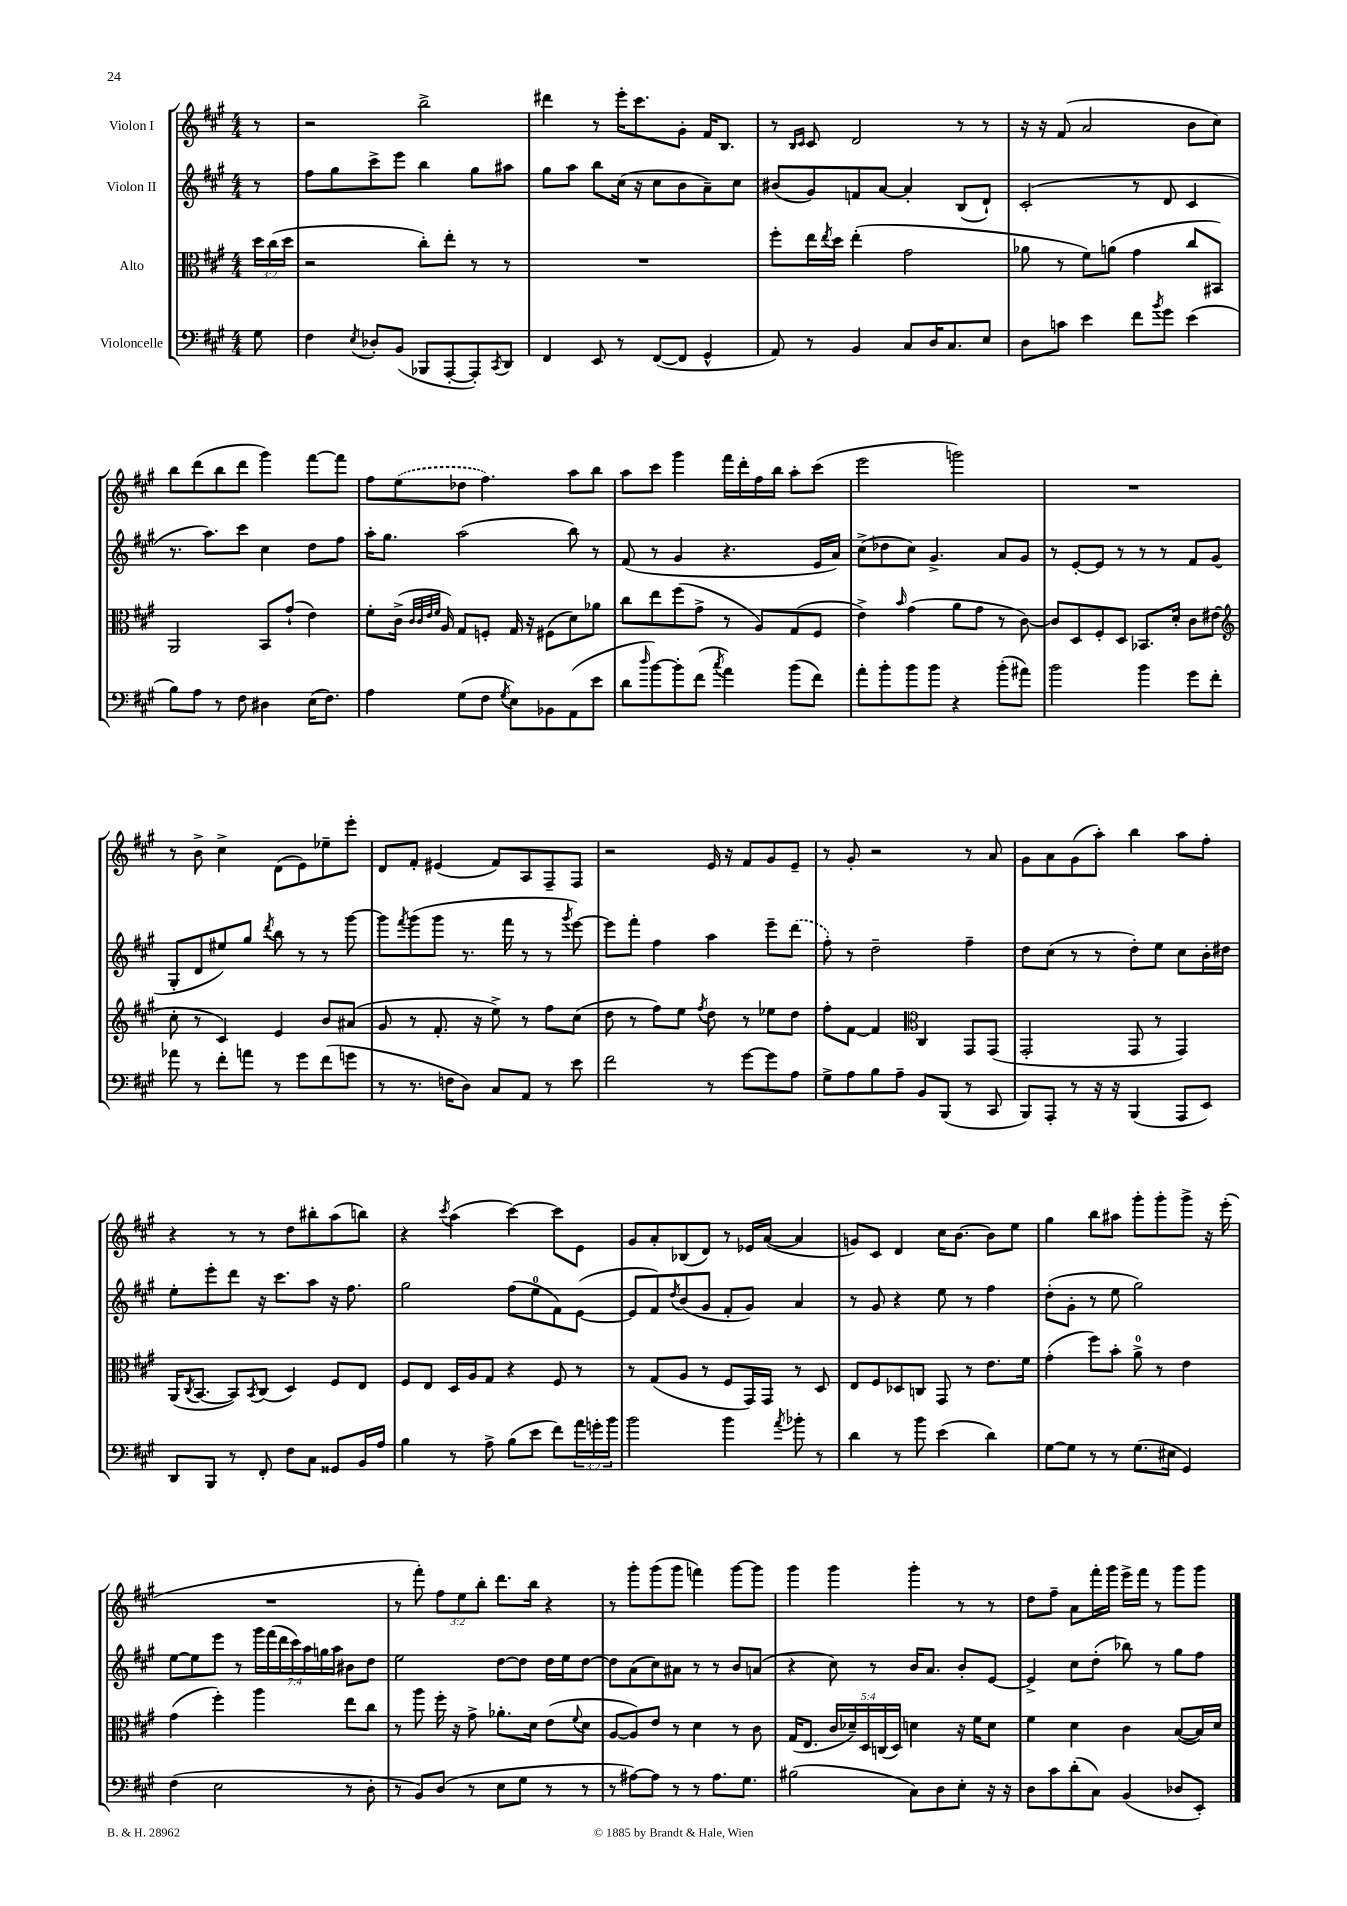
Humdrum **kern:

**kern	**kern	**kern	**kern
*staff4	*staff3	*staff2	*staff1
*clefF4	*clefC3	*clefG2	*clefG2
*k[f#c#g#]	*k[f#c#g#]	*k[f#c#g#]	*k[f#c#g#]
*M4/4	*M4/4	*M4/4	*M4/4
8G#	24dd	8r	8r
.	(24cc#	.	.
.	24dd	.	.
=	=	=	=
4F#	2r	8ff#	2r
.	.	8gg#	.
8qE	.	.	.
8D-'	.	8ccc#^	.
(8BB	.	8eee	.
8BBB-	8cc#')	4bb	2bb^
[8AAA'	8ee'	.	.
8AAA'])	8r	8gg#	.
8qCC#	.	.	.
8DD	8r	8aa#	.
=	=	=	=
4FF#	1r	8gg#	4ddd#
.	.	8aa	.
8EE	.	8bb	8r
8r	.	(16cc#	16eee'
.	.	16r	8.ccc#
([8FF#	.	8cc#	.
8FF#]	.	8b	8g#'
4GG#^^	.	8a~)	16f#
.	.	.	8.B
.	.	8cc#	.
=	=	=	=
8AA)	8ff#'	(8b#	8r
.	.	.	16qqB
.	.	.	16qqc#
8r	16ee	8g#)	8c#
.	8qee	.	.
.	16dd	.	.
4BB	(4ee'	8f	2d
.	.	[8a	.
8C#	2g#	4a']	.
16D	.	.	.
8.C#	.	.	.
.	.	(8B	8r
8E	.	8d`)	8r
=	=	=	=
8D	8a-	(2c#'	16r
.	.	.	16r
8c	8r	.	(8f#
4e	8f#)	.	2a
.	(8a	.	.
8f#	4g#	8r	.
8qb	.	.	.
8g#	.	8d	.
(4e	8cc#	4c#	8b
.	8BB#)	.	8cc#)
=	=	=	=
8B)	2AA	8.r	8bb
8A	.	.	(8ddd
.	.	8.aa)	.
8r	.	.	8bb
8F#	.	8ccc#	8ddd
4D#	8BB	4cc#	4ggg#)
.	(8g#`	.	.
(16E	4e)	8dd	[8fff#
8.F#)	.	.	.
.	.	8ff#	8fff#]
=	=	=	=
4A	8f#'	16aa'	8ff#
.	.	8.gg#	.
.	(16c#^	.	(8ee
.	32qqc#	.	.
.	32qqc#	.	.
.	32qqe	.	.
.	32qqf#	.	.
.	16A)	.	.
(8G#	8G#	(2aa	8dd-
8F#	8F'	.	4.ff#)
8qG#	.	.	.
8E)	16G#	.	.
.	16r	.	.
8BB-	(8F#	.	.
(8AA	8d)	8bb)	8aa
8e	8a-	8r	8bb
=	=	=	=
8d	8cc#	(8f#	8aa
16qqdd	.	.	.
[8b)	8ee	8r	8ccc#
8b']	(8ff#	4g#	4ggg#
(8f#	8g#^	.	.
8qcc#	.	.	.
4a)	8r	4.r	16fff#
.	.	.	16ddd'
.	8A)	.	16ff#
.	.	.	16bb
(8b	(8G#	.	8aa'
8f#)	8F#	16e	(8ccc#
.	.	16a)	.
=	=	=	=
8a'	4e^)	(8cc#^	2eee
8b'	.	8dd-	.
.	16qqb	.	.
8b	(4g#	8cc#)	.
8b	.	4.g#^	.
4r	8a	.	2ggg)
.	8g#	.	.
(8b'	8r	8a	.
8a#)	[8c#)	8g#	.
=	=	=	=
2b	8c#]	8r	1r
.	8D	[8e'	.
.	8F#'	8e]	.
.	8D	8r	.
4b	8.BB-	8r	.
.	.	8r	.
.	16d'	.	.
8g#	8c#	8f#	.
8f#'	(8e#	(8g#	.
=	=	=	=
*	*clefG2	*	*
8a-	8cc#'	8G#'	8r
8r	8r	8d	8b^
8f#'	4c#)	8ee#)	4cc#^
8a	.	8gg#	.
.	.	8qddd	.
8r	4e	8bb	(8d
8g#	.	8r	8e)
(8f#	8b	8r	8ee-~
8g	(8a#	[8ggg#	8eee'
=	=	=	=
8r	8g#	8ggg#]	8d
.	.	8qfff#	.
8.r	8r	(8ggg#	8f#'
.	8.f#'	8ggg#	(4e#
16F	.	.	.
8D)	.	8.r	.
.	16r	.	.
8C#	8ee^)	.	8f#)
.	.	16fff#	.
8AA	8r	8r	8A
8r	8ff#	8r	8F#~
.	.	8qggg#	.
8e	(8cc#	[8eee)	8F#
=	=	=	=
2f#	8dd	8eee]	2r
.	8r	8fff#'	.
.	8ff#)	4ff#	.
.	8ee	.	.
.	8qff#	.	.
8r	8dd	4aa	16e
.	.	.	16r
[8g#	8r	.	8f#
8g#]	8ee-	8eee~	8g#
8A	8dd	(8ddd	8e~
=	=	=	=
8G#^	8ff#'	8ff#')	8r
8A	[8f#	8r	8g#'
8B	4f#]	2dd~	2r
8A~	.	.	.
*	*clefC3	*	*
8BB	4C#	.	.
(8BBB	.	.	.
8r	8GG#	4ff#~	8r
8CC#	(8GG#	.	8a
=	=	=	=
8BBB)	2GG#'	8dd	8g#
8AAA'	.	(8cc#	8a
8r	.	8r	(8g#
16r	.	8r	8aa')
16r	.	.	.
(4BBB	8GG#	8dd')	4bb
.	8r	8ee	.
8AAA	4GG#)	8cc#	8aa
8EE)	.	16b'	8ff#'
.	.	16dd#	.
=	=	=	=
8DD	(16AA	8ee'	4r
.	8qC#	.	.
.	[8.BB	.	.
8BBB	.	8eee'	.
8r	8BB])	8ddd	8r
.	8qBB	.	.
8FF#'	(8C#	16r	8r
.	.	8.ccc#	.
8F#	4D)	.	8dd
8C#	.	8aa	8bb#'
8GG##	8F#	16r	(8aa
.	.	8.ff#	.
16BB	8E	.	8bb)
16A	.	.	.
=	=	=	=
4B	8F#	2gg#	4r
.	8E	.	.
.	.	.	8qccc#
8r	16D	.	(4aa
.	16A	.	.
8A^	8G#	.	.
(8B	4r	(8ff#	[4ccc#)
8e	.	8ee	.
8f#)	8F#	8f#)	8ccc#]
24a	8r	([8e	8e
24g'	.	.	.
24b	.	.	.
=	=	=	=
2b	8r	8e]	8g#
.	(8G#	8f#)	8a'
.	.	8qdd	.
.	8A	(8b	(8B-
.	8r	8g#	8d)
4b	8F#	8f#'	8r
.	16GG#)	8g#)	16e-
.	16GG#	.	([16a
8qa	.	.	.
8b-'	8r	4a	4a]
8r	8D	.	.
=	=	=	=
4d	8E	8r	8g)
.	8F#	8g#	8c#
8r	8D-	4r	4d
8b	8C	.	.
(4e	8GG#	8ee	16cc#
.	.	.	[8.b
.	8r	8r	.
4d)	8.e	4ff#	8b]
.	.	.	8ee
.	16f#	.	.
=	=	=	=
[8G#	(4g#'	(8dd'	4gg#
8G#]	.	8g#'	.
8r	8ff#)	8r	8bb
8r	8b'	8ee	8aa#
(8.G#	8a^	2gg#)	8ggg#'
.	8r	.	8ggg#'
16E#	.	.	.
4GG#)	4e	.	8ggg#^
.	.	.	16r
.	.	.	(16eee'
=	=	=	=
(4F#	(4g#	[8ee	1r
.	.	8ee]	.
2E	4ff#')	8eee	.
.	.	8r	.
.	4aa	28ggg#	.
.	.	(28fff#	.
.	.	28ddd	.
.	.	28ccc#)	.
.	.	28aa	.
.	.	28gg	.
.	.	28aa	.
8r	8ee	8b#	.
8D'	8cc#	8dd	.
=	=	=	=
8r	8r	2ee	8r
8BB)	8aa	.	8fff#')
(8D	16ff#'	.	12ff#
.	16r	.	.
.	.	.	12ee
8r	8g#^	.	.
.	.	.	12bb'
8E	8.a-'	[8dd	8.ddd
8G#	.	8dd]	.
.	16d	.	16bb
8r	(8e	16dd	4r
.	.	16ee	.
.	8qqf#	.	.
8r	8d	[8dd	.
=	=	=	=
8r	[8A	8dd]	8r
[8A#)	8A])	(8a	8ggg#'
8A#]	8e	8cc#)	(8ggg#
8r	8r	8a#	8ggg#
8r	4d	8r	4fff)
8.A#	.	8r	.
.	8r	8b	[8ggg#
8.G#	.	.	.
.	8c#	(8a	8ggg#]
=	=	=	=
(2B#	(16G#	4r	4ggg#
.	8.E	.	.
.	20c#	8cc#)	4ggg#
.	20d-~)	.	.
.	20D	.	.
.	.	8r	.
.	(20C	.	.
.	20D)	.	.
8C#)	4d	16b	4ggg#'
.	.	8.a	.
8D	.	.	.
8E'	16r	8b'	8r
.	16f#	.	.
16r	8d	[8e	8r
16r	.	.	.
=	=	=	=
8D	4f#	4e^]	8dd
8c#	.	.	8ff#~
(8d'	4d	8cc#	8a
8C#)	.	(8dd'	16fff#'
.	.	.	16ggg#
(4BB	4c#	8bb-)	16eee^
.	.	.	16fff#
.	.	8r	8r
8D-	([8B	8gg#	8ggg#
8EE')	16B])	8ff#	8ggg#
.	16d	.	.
==	==	==	==
*-	*-	*-	*-
